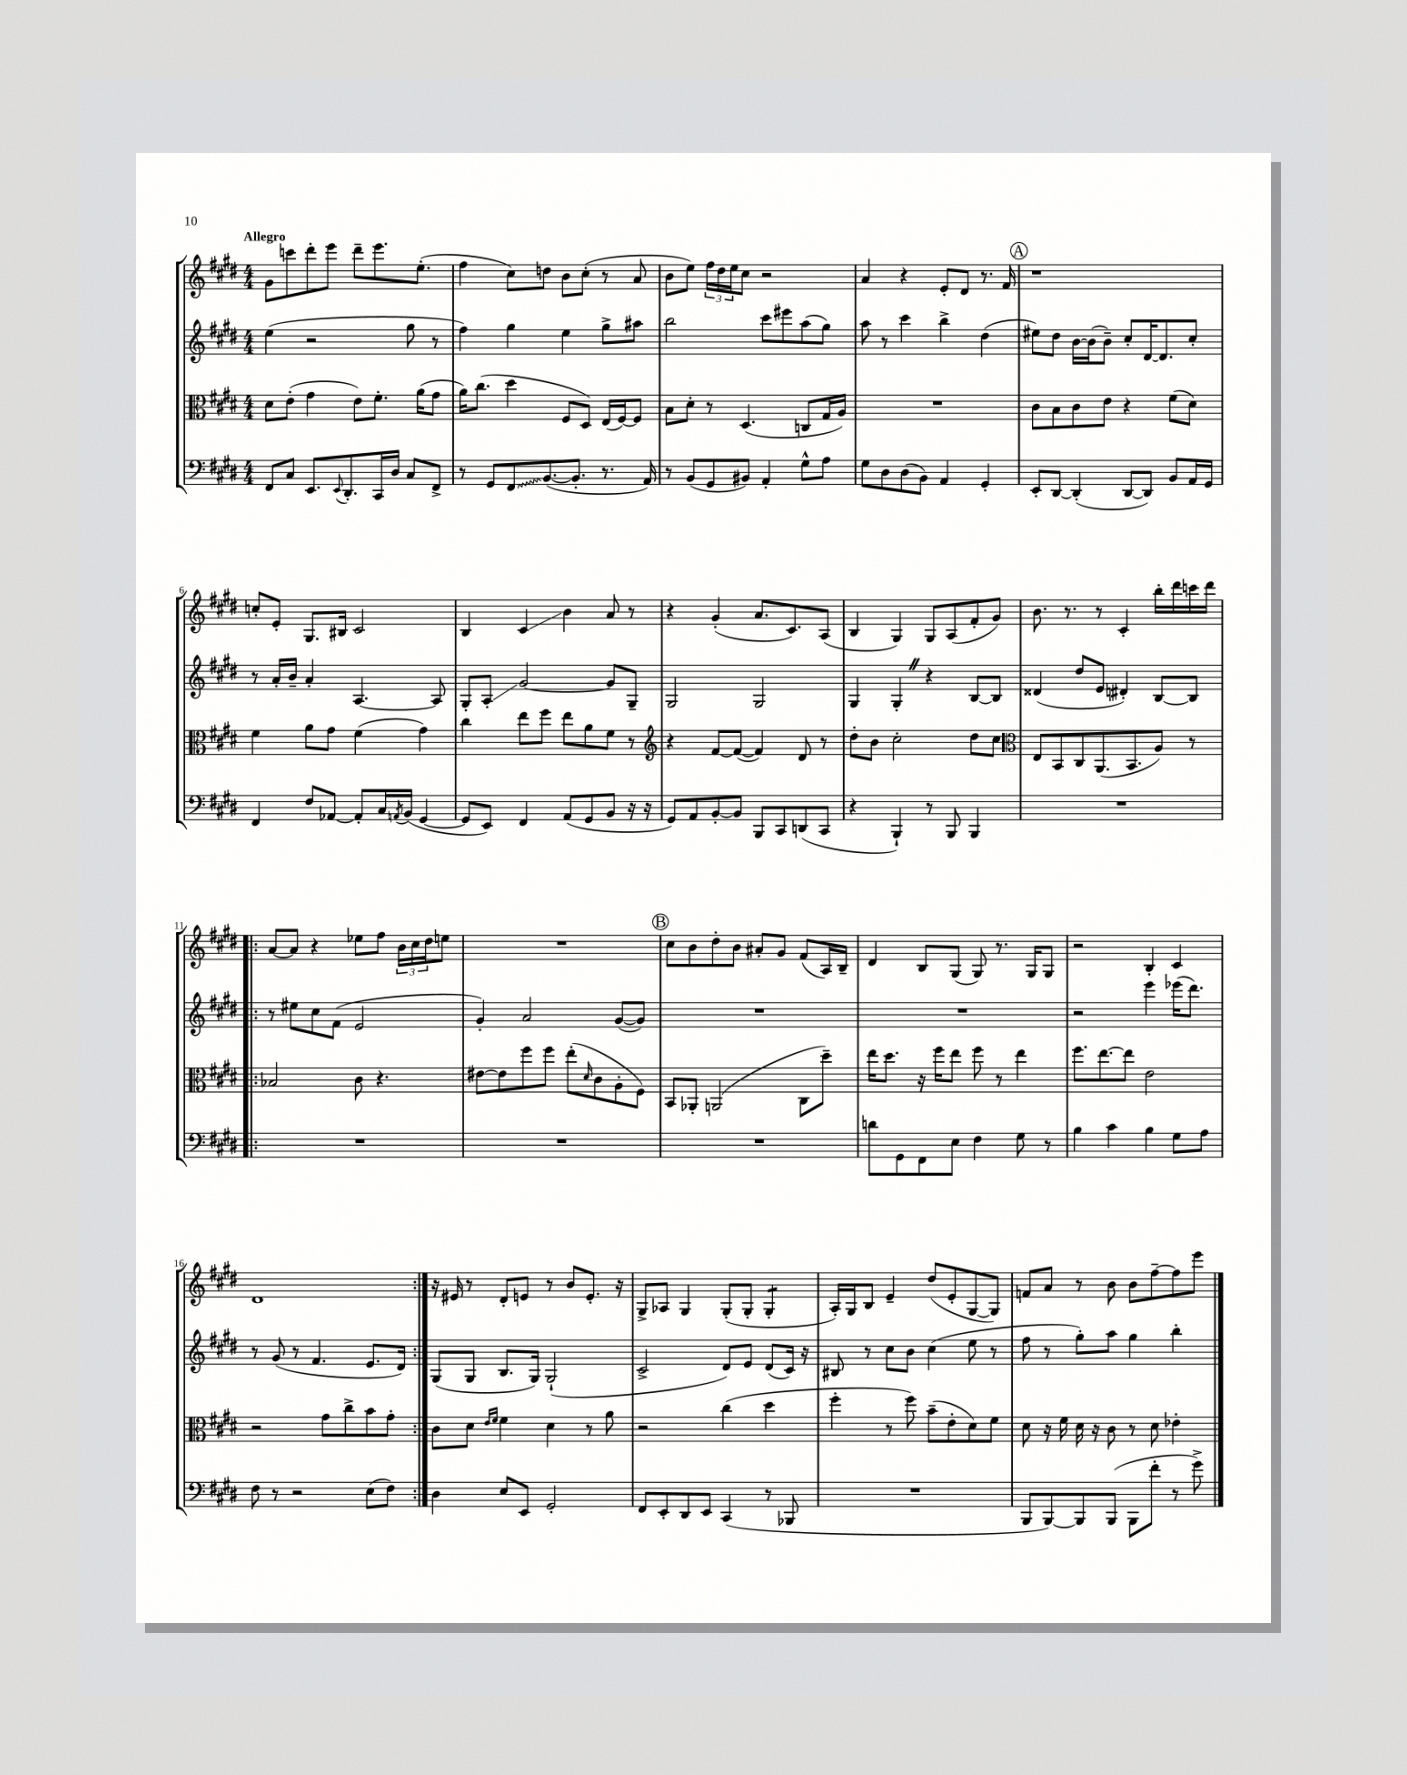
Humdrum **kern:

**kern	**kern	**kern	**kern
*staff4	*staff3	*staff2	*staff1
*clefF4	*clefC3	*clefG2	*clefG2
*k[f#c#g#d#]	*k[f#c#g#d#]	*k[f#c#g#d#]	*k[f#c#g#d#]
*M4/4	*M4/4	*M4/4	*M4/4
8FF#	8d#	(4ee	8g#
8C#	(8e'	.	8ccc
8.EE	4g#	2r	8ddd#'
.	.	.	8eee
8qqEE	.	.	.
8.DD#'	.	.	.
.	8e)	.	8ddd#~
16CC#	8.f#'	.	8.eee
16D#	.	.	.
8C#	.	8gg#	.
.	(16a	.	(8.ee'
8FF#^	8g#	8r	.
=	=	=	=
8r	16a)	4ff#)	4ff#
.	(8.cc#	.	.
8GG#	.	.	.
8FF#	4dd#	4gg#	8cc#)
([8.BB	.	.	8dd
.	8F#	4ee	8b
8.BB']	.	.	.
.	8D#)	.	(8cc#'
8.r	(16E	8gg#^	8r
.	[16F#)	.	.
.	8F#]	8aa#	8a
16AA)	.	.	.
=	=	=	=
8r	8B	2bb	8b
(8BB	8d#'	.	8ee)
8GG#	8r	.	24ff#
.	.	.	24dd#
.	.	.	24ee
8BB#)	(4.D#	.	8cc#
4AA'	.	8ccc#	2r
.	.	8eee#	.
8G#^^	8C	(8aa	.
8A	16G#	8gg#)	.
.	16A)	.	.
=	=	=	=
8G#	1r	8aa	4a
8D#	.	8r	.
(8D#	.	4ccc#	4r
8BB)	.	.	.
4AA	.	4bb^	8e'
.	.	.	8d#
4GG#'	.	(4dd#	8.r
.	.	.	16f#
=	=	=	=
8EE'	8c#	8ee#)	1r
[8DD#	8B	8dd#	.
(4DD#']	8c#	[16b	.
.	.	(16b]	.
.	8e	8b~)	.
[8DD#	4r	8cc#'	.
8DD#])	.	[16d#	.
.	.	8.d#]	.
8BB	(8f#	.	.
16AA	8d#)	8cc#'	.
16GG#	.	.	.
=	=	=	=
4FF#	4f#	8r	8cc'
.	.	16a'	8e'
.	.	16b~	.
8F#	8a	4a'	8.G#
[8AA-	8g#	.	.
.	.	.	16B#
8AA-']	(4f#	[4.A	2c#
16C#	.	.	.
8qAA	.	.	.
(16BB	.	.	.
[4GG#	4g#)	.	.
.	.	8A]	.
=	=	=	=
8GG#]	4cc#	8G#'	4B
8EE)	.	8A'	.
4FF#	8ee	[2g#	4c#
.	8ff#	.	.
(8AA	8ee	.	4b
8GG#	8a	.	.
8BB	8f#	8g#]	8a
16r	8r	8G#~	8r
16r	.	.	.
=	=	=	=
*	*clefG2	*	*
8GG#)	4r	2G#	4r
8AA	.	.	.
[8BB'	[8f#	.	(4g#'
8BB]	(8f#_	.	.
8BBB	4f#])	2G#	8.a
8CC#	.	.	.
.	.	.	8.c#)
(8DD	8d#	.	.
8CC#	8r	.	(8A
=	=	=	=
4r	8dd#'	4G#	4B
.	8b	.	.
4BBB`)	2cc#'	4G#'	4G#)
8r	.	4r	8G#
8BBB	.	.	(8A
4BBB	8dd#	[8B	8f#'
.	8cc#	8B]	8g#)
=	=	=	=
*	*clefC3	*	*
1r	8E	(4d##	8.b
.	8BB	.	.
.	.	.	8.r
.	8C#	8dd#	.
.	(8.AA	8e	8r
.	.	4d#')	4c#'
.	8.BB	.	.
.	8A)	[8B	16bb'
.	.	.	16ddd#
.	8r	8B]	16ccc
.	.	.	16ddd#
=!|:	=!|:	=!|:	=!|:
1r	2B-	8r	[8a
.	.	8ee#	8a]
.	.	8cc#	4r
.	.	(8f#	.
.	8c#	2e	8ee-
.	4.r	.	8ff#
.	.	.	24b
.	.	.	24cc#
.	.	.	24dd#
.	.	.	8ee
=	=	=	=
1r	[8e#	4g#')	1r
.	8e#]	.	.
.	8ff#	2a	.
.	8ff#	.	.
.	(8ee'	.	.
.	16qqd#	.	.
.	8c#	.	.
.	8A'	([8g#	.
.	8F#)	8g#])	.
=	=	=	=
1r	8BB	1r	8cc#
.	8AA-'	.	8b
.	(2AA	.	8dd#'
.	.	.	8b
.	.	.	8a#'
.	.	.	8g#
.	8C#	.	(8f#
.	8dd#~)	.	16A)
.	.	.	16B~
=	=	=	=
8d	16ee	1r	4d#
.	8.dd#	.	.
8GG#	.	.	.
8FF#	16r	.	8B
.	16ff#	.	.
8E	8ee	.	(8G#
4F#	8ff#	.	8G#)
.	8r	.	8.r
8G#	4ee	.	.
.	.	.	16G#
8r	.	.	8G#
=	=	=	=
4B	8.ff#	2r	2r
.	[8.ee	.	.
4c#	.	.	.
.	8ee]	.	.
4B	2e	4eee	4B'
8G#	.	(16eee-	4c#
.	.	8.ddd#)	.
8A	.	.	.
=	=	=	=
8F#	2r	8r	1d#
8r	.	(8g#	.
2r	.	8r	.
.	.	4.f#	.
.	8g#	.	.
.	8cc#^	.	.
(8E	8b	8.e	.
8F#)	8g#'	.	.
.	.	16d#)	.
=:|!	=:|!	=:|!	=:|!
4D#	8c#	(8G#	16r
.	.	.	16e#
.	8d#	8G#	8r
.	16qqe	.	.
.	16qqf#	.	.
8E	4f#	8.B	8d#'
8EE	.	.	8e
.	.	16G#)	.
2GG#'	4d#	(2G#`	8r
.	.	.	8b
.	8r	.	8.e'
.	8a	.	.
.	.	.	16r
=	=	=	=
8FF#	2r	2c#^	8G#^
8EE'	.	.	8A-
8DD#	.	.	4G#
8EE	.	.	.
(4CC#	(4cc#	8d#)	(8G#'
.	.	8e	8G#'
8r	4dd#	(8d#	4G#'
8BBB-	.	16c#)	.
.	.	16r	.
=	=	=	=
1r	4ff#'	8B#	16A')
.	.	.	16G#
.	.	8r	8B
.	8r	8cc#	4e~
.	8ff#)	8b	.
.	(8b~	(4cc#	(8dd#
.	8e'	.	8e'
.	8d#)	8ee	[8G#
.	8f#	8r	8G#])
=	=	=	=
8BBB	8d#	8ff#	8f
[8BBB)	16r	8r	8a
.	16f#	.	.
8BBB]	16d#	8gg#')	8r
.	16r	.	.
(8BBB	8c#	8aa	8b
8BBB	8r	4gg#	8b
8f#'	8d#	.	[8ff#~
8r	4e-'	4bb'	8ff#]
8g#^)	.	.	8eee
==	==	==	==
*-	*-	*-	*-
